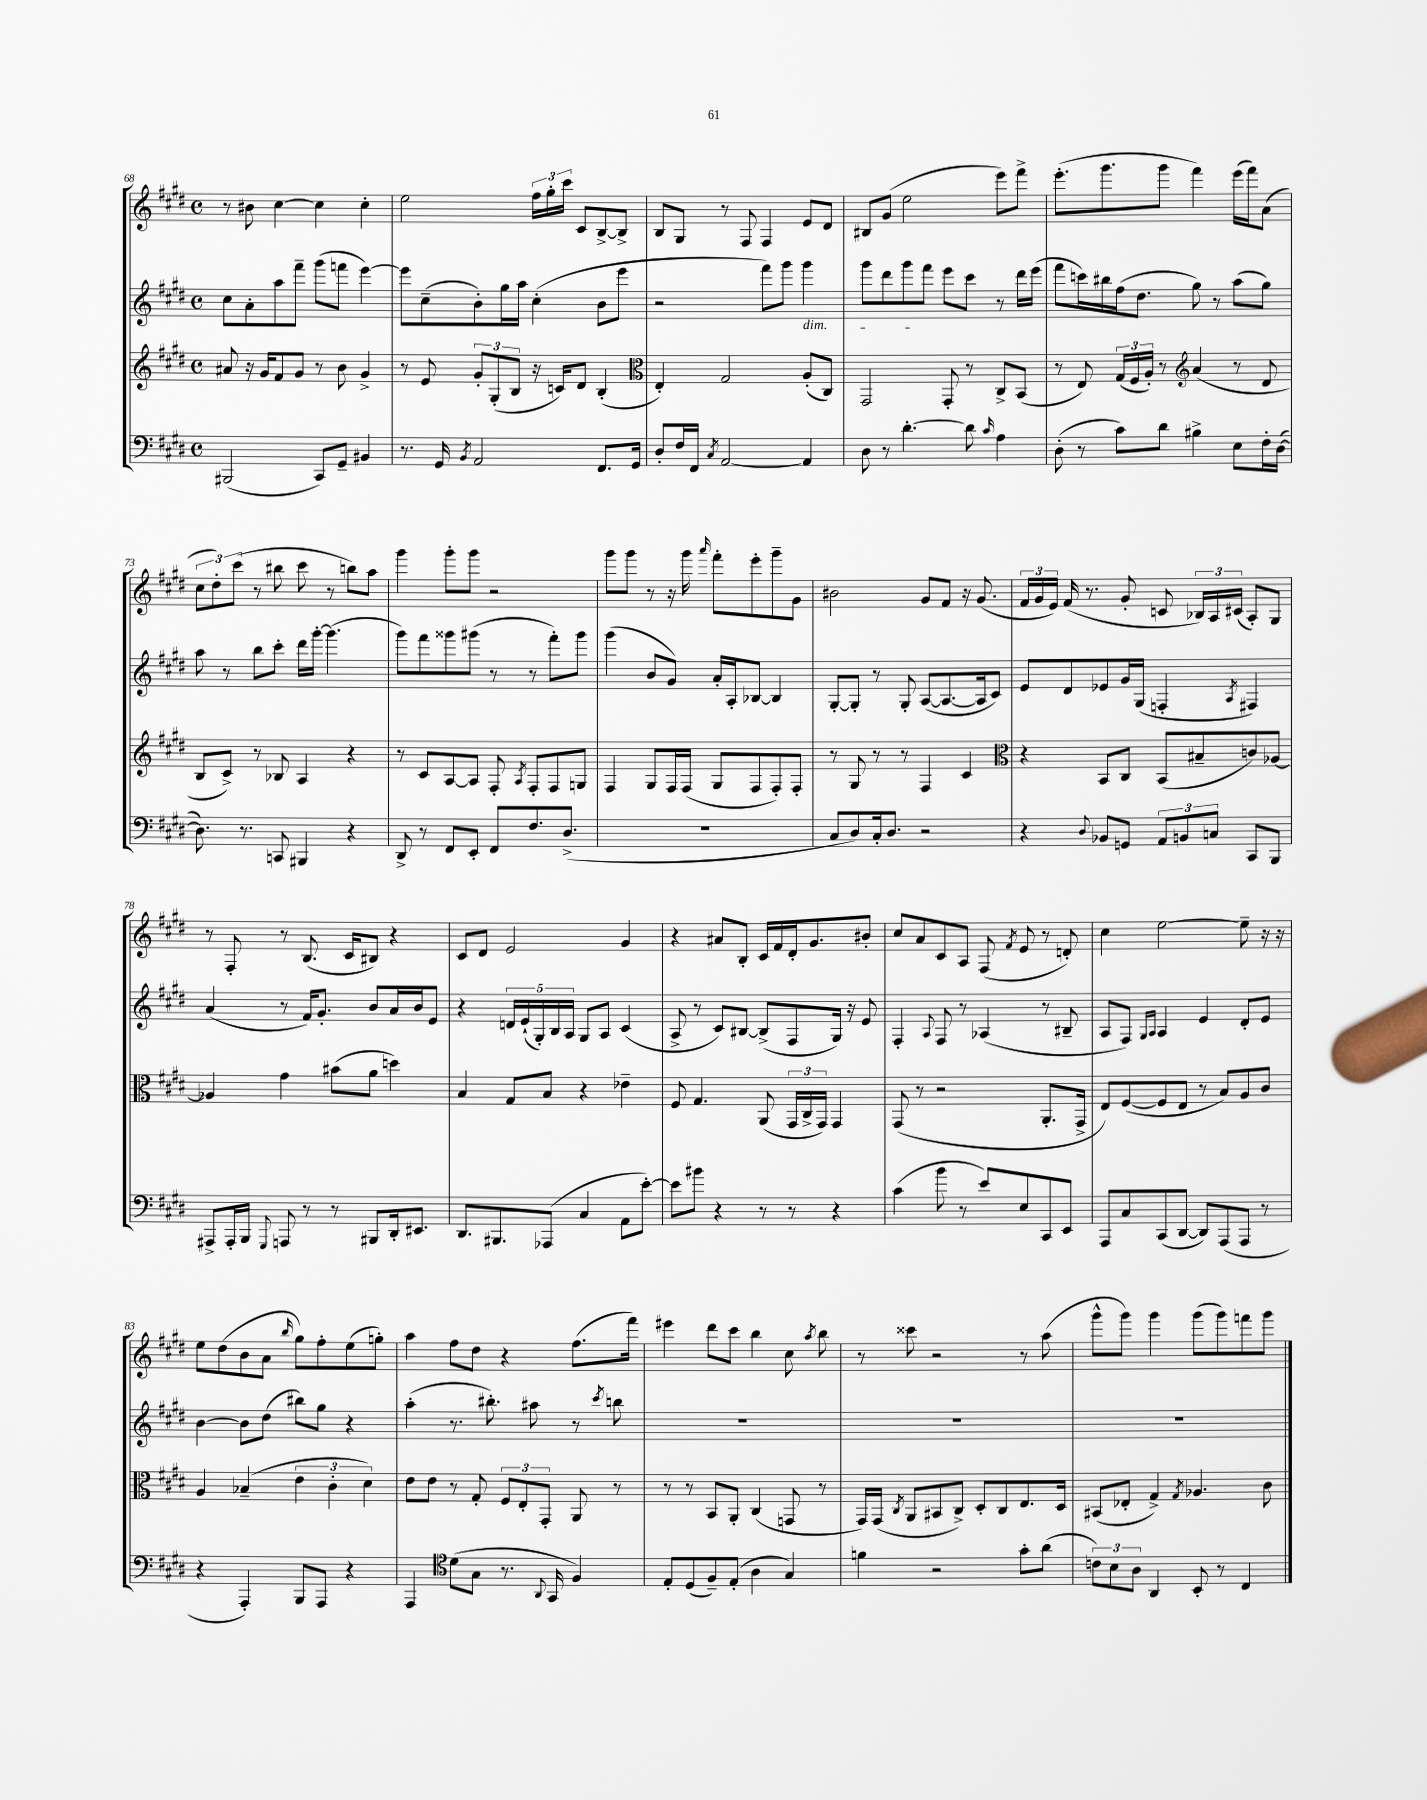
<<
\new StaffGroup <<
\new Staff = "s0" {
    \clef treble \key e \major \defaultTimeSignature \time 4/4
    \autoBeamOff r8 bis'8 cis''4~ cis''4 cis''4-. |
    e''2 \tuplet 3/2 { fis''16[ gis''16-. cis'''16] } cis'8[ b8~-> b8]-> |
    b8[ gis8] r8 fis8 fis4 e'8[ dis'8] |
    bis8[ gis'8]( e''2 e'''8[) fis'''8]-> |
    e'''8.[-.( gis'''8. gis'''8] fis'''4) e'''16[( fis'''16) a'8]( |
    \tuplet 3/2 { cis''8[ dis''8-.) cis'''8]( } r8 bis''8 cis'''8 r8 b''8[) a''8] |
    gis'''4 gis'''8[-. gis'''8] r2 |
    gis'''8[ gis'''8] r8 r16 gis'''16 \grace { a'''16 } fis'''8[-. e'''8-. gis'''8-- gis'8] |
    bis'2 gis'8[ fis'8] r16 gis'8.( |
    \tuplet 3/2 { fis'16[ gis'16 e'16]) } fis'16( r8. gis'8-. c'8 \tuplet 3/2 { bes16[) a16 cis'16]( } a8[-.) gis8] |
    r8 fis8-. r8 b8.( cis'16[ bis8]) r4 |
    cis'8[ dis'8] e'2 gis'4 |
    r4 ais'8[ b8]-. cis'16[ fis'16 dis'16-. gis'8. bis'8]-. |
    cis''8[ a'8 cis'8 a8] fis8( \acciaccatura { fis'8 } e'8 r8 d'8-.) |
    cis''4 e''2~ e''8-- r16 r16 |
    e''8[ dis''8( b'8 a'8] \grace { b''16 } gis''8[) fis''8-. e''8( g''8]-.) |
    a''4 fis''8[ dis''8] r4 fis''8.[( fis'''16]) |
    eis'''4 dis'''8[ cis'''8] b''4 cis''8 \acciaccatura { a''8 } b''8 |
    r8 cisis'''8 r2 r8 a''8( |
    gis'''8[-^ gis'''8]) gis'''4 gis'''8[( gis'''8) f'''8 gis'''8] \bar "|." |
}
\new Staff = "s1" {
    \clef treble \key e \major \defaultTimeSignature \time 4/4
    \autoBeamOff cis''8[ a'8-. a''8 fis'''8]-- gis'''8[( f'''8] e'''4~) |
    e'''8[ cis''8--( b'8-.) gis''16 a''16] cis''4-.( b'8[ e'''8] |
    r2 fis'''8[) gis'''8] gis'''4\dim |
    gis'''8[ dis'''8 gis'''8 fis'''8]\! e'''8[ cis'''8] r8 dis'''16[ e'''16]( |
    fis'''8[ c'''16) bis''16 fis''16( dis''8.] gis''8) r8 a''8[( gis''8]) |
    a''8 r8 b''8[ cis'''8]-. dis'''16[ gis'''16]~-. gis'''4.( |
    gis'''8[) fis'''8 gisis'''8 gis'''8]( r8 r8 fis'''8[-.) gis'''8] |
    gis'''4( b'8[ gis'8]) a'16[-. a16-. bes8]~ bes4 |
    gis8[~-. gis8]-. r8 gis8-. a8[~( a8.~ a16 cis'8]) |
    e'8[ dis'8 ees'8 gis'16 gis16]( f4-. \acciaccatura { a8 } fis4) |
    a'4( r8 fis'16[) gis'8.]-. b'8[ a'16 b'16 e'8] |
    r4 \tuplet 5/4 { d'16[ e'16-!( gis16-.) b16 a16] } gis8[ a8] cis'4( |
    a8-> r8 cis'8[) bis8]~ bis8[->( fis8 gis16]) r16 e'8 |
    fis4-. \appoggiatura { a8 } fis8 r8 aes4( r8 bis8-- |
    a8[ fis8]) \grace { gis16[ a16] } a4 e'4 dis'8[-. e'8] |
    b'4~ b'8[ dis''8]( bis''8[) gis''8] r4 |
    a''4-.( r8. bis''8.-.) ais''8 r8 \acciaccatura { cis'''8 } b''8 |
    R1 |
    R1 |
    R1 \bar "|." |
}
\new Staff = "s2" {
    \clef treble \key e \major \defaultTimeSignature \time 4/4
    \autoBeamOff ais'8 r16 gis'16[ fis'8 gis'8] r8 b'8 gis'4-> |
    r8 e'8 \tuplet 3/2 { gis'8[-. gis8-.( b8] } r16 c'16[) dis'8] b4-.( |
    \clef alto e4-.) gis2 a8[-.( cis8]) |
    gis,2 gis,8-. r8 cis8[-> b,8]( |
    r8 e8) \tuplet 3/2 { gis16[( fis16 a16]-.) } r8 \clef treble a'4( r8 dis'8 |
    b8[ cis'8]->) r8 bes8 a4 r4 |
    r8 cis'8[ a8~ a8] fis8-. \acciaccatura { a8 } fis8[-. fis8 g8] |
    fis4 gis8[ fis16 fis16]( gis8[ fis8 fis8-.) fis8]-. |
    r8 gis8 r8 r8 fis4 cis'4 |
    \clef alto r4 b,8[ cis8] b,8[( bis8-- c'8) aes8]~ |
    aes4 gis'4 bis'8[( a'8] d''4) |
    b4 gis8[ b8] r4 ees'4-- |
    fis8 gis4. a,8( \tuplet 3/2 { gis,16[ cis16-> gis,16]) } gis,4 |
    gis,8( r8 r2 a,8.[-. gis,16]-> |
    e8[) fis8~( fis8 e8] r8 b8[) a8 cis'8] |
    a4 bes4--( \tuplet 3/2 { e'4 cis'4-. dis'4) } |
    e'8[ e'8] r8 gis8-. \tuplet 3/2 { fis8[ e8-. gis,8]-. } a,8 r8 |
    r8 r8 b,8[ a,8]-. cis4( g,8 r8 |
    gis,16[) gis,16]( \acciaccatura { cis8 } a,8[ bis,8 cis8]->) dis8[-. cis8 e8. dis16] |
    bis,8[( ees8]-. gis4->) \acciaccatura { gis8 } aes4. cis'8 \bar "|." |
}
\new Staff = "s3" {
    \clef bass \key e \major \defaultTimeSignature \time 4/4
    \autoBeamOff bis,,2( cis,8[) gis,8]-- bis,4 |
    r8. gis,16 \acciaccatura { b,8 } a,2 fis,8.[ gis,16] |
    dis8[-. fis16 fis,16] \acciaccatura { cis8 } a,2~ a,4 |
    dis8 r8 dis'4.~-. dis'8 \grace { cis'16 } a4 |
    dis8-.( r8 cis'8[) dis'8] bis4-> e8[ fis16-. dis16]~( |
    dis8.) r8. c,8 bis,,4 r4 |
    dis,8-> r8 fis,8[ e,8]-. fis,8[ fis8. dis8.]->( |
    R1 |
    cis8[ dis8) cis16-. dis8.] r2 |
    r4 \appoggiatura { dis8 } bes,8[ g,8] \tuplet 3/2 { a,8[ b,8 c8] } cis,8[ b,,8] |
    ais,,8[-> ais,,16-. b,,16] \appoggiatura { gis,,8 } a,,8 r8 r8 bis,,8[ dis,16-. eis,8.] |
    dis,8.[ bis,,8. aes,,8]( cis4 a,8[ e'8]~-.) |
    e'8[ bis'8] r4 r8 r8 r4 |
    cis'4( b'8 r8 e'8[) e8 cis,8 e,8] |
    a,,8[ cis8 cis,8( dis,8]~ dis,8[) a,,8( a,,8] r8 |
    r4 a,,4-.) b,,8[ a,,8] r4 |
    a,,4 \clef tenor dis'8[( gis8] r8. \appoggiatura { a,8 } gis,16 fis4) |
    e8[-. dis8( fis8--) e8]-.( a4 gis4) |
    f'4 r2 gis'8[-. a'8]( |
    \tuplet 3/2 { c'8[) b8 a8] } a,4 b,8-. r8 cis4 \bar "|." |
}
>>
>>
\layout { \context { \Score currentBarNumber = #68 } }
